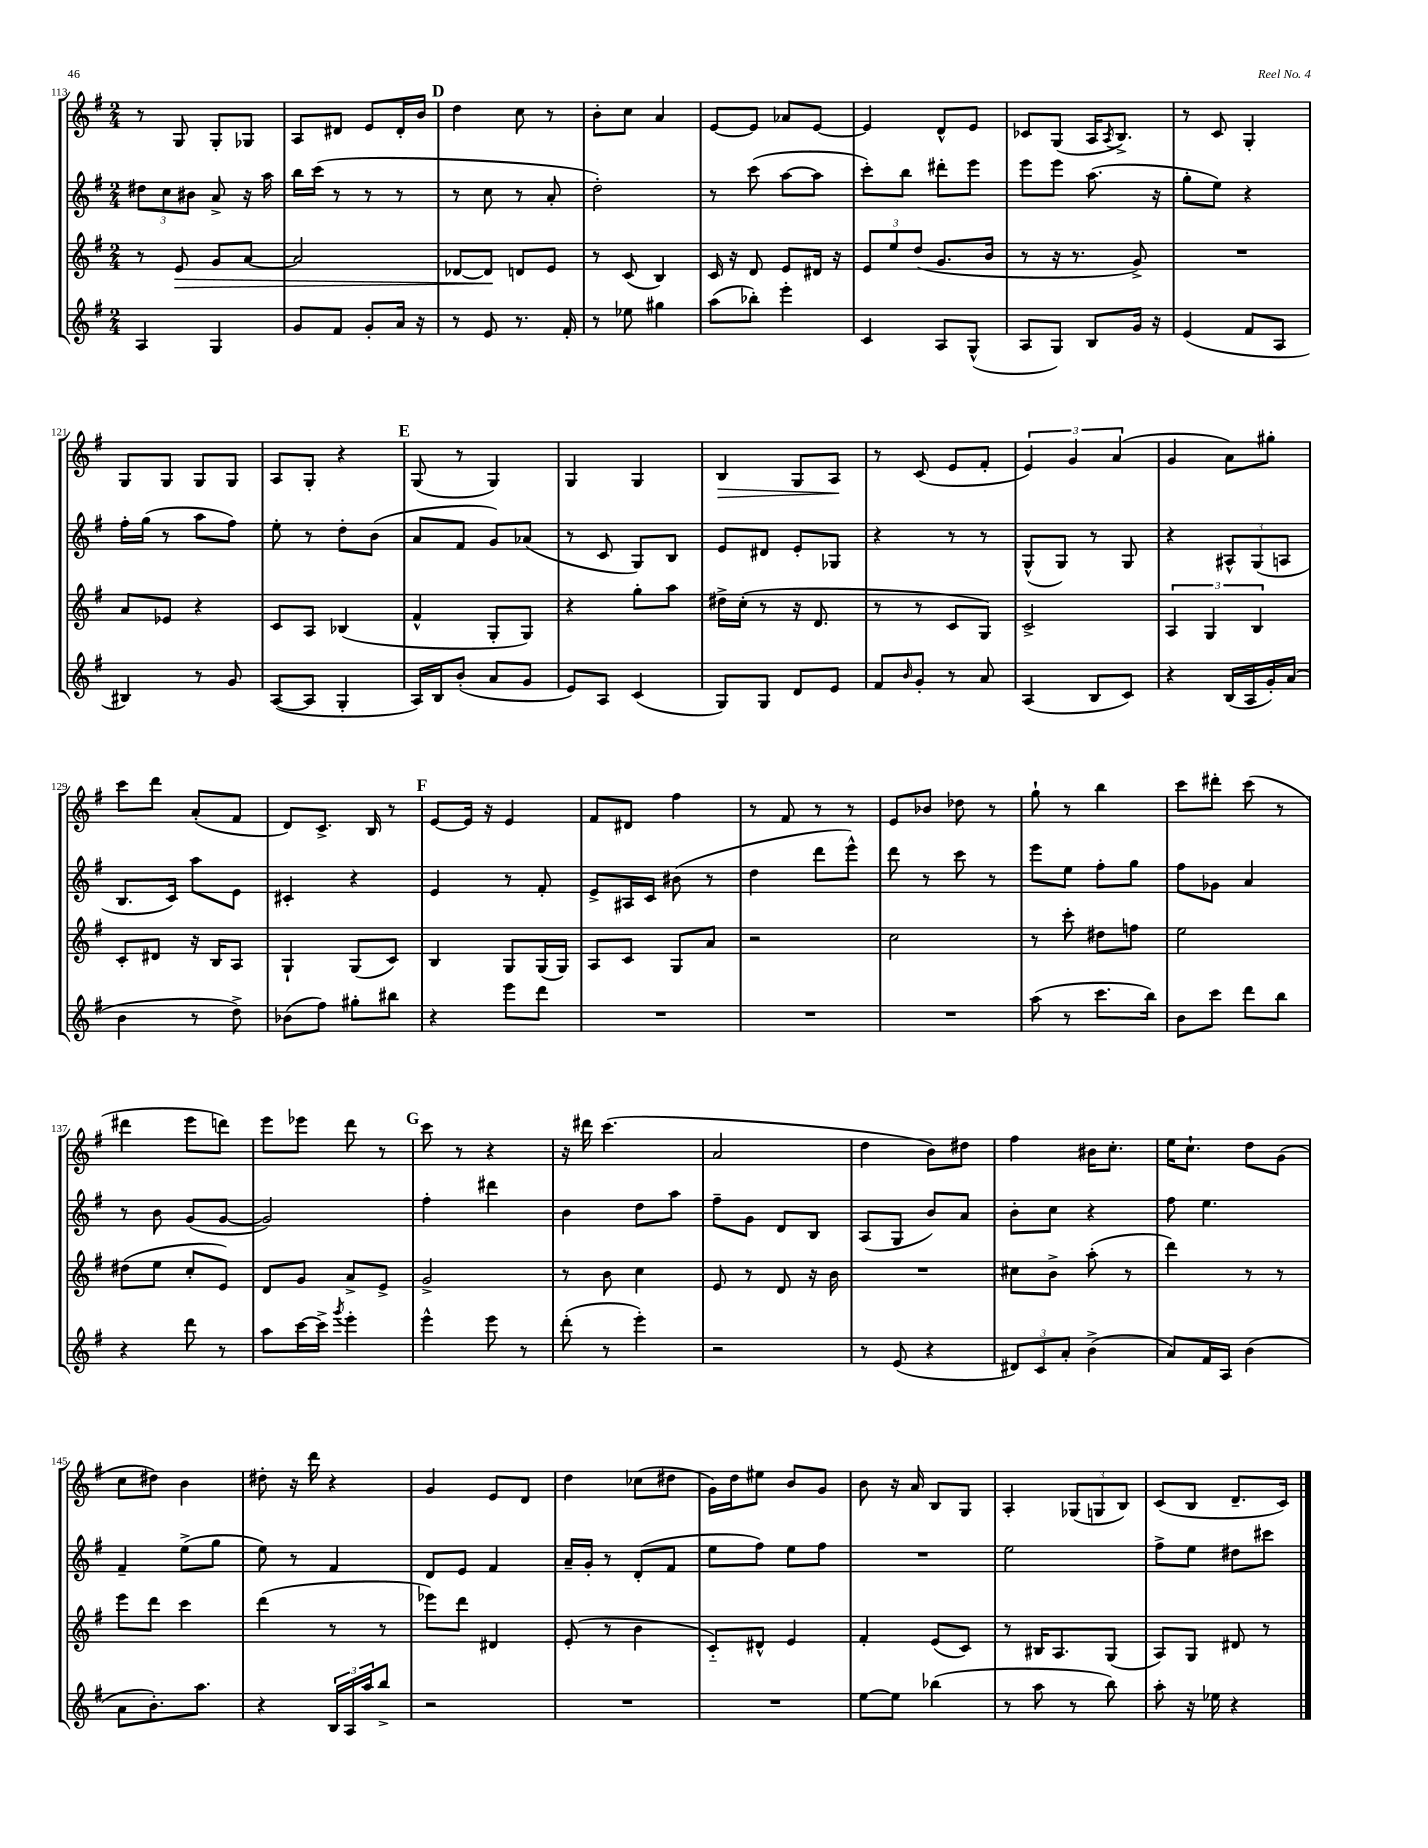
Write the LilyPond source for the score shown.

<<
\new StaffGroup <<
\new Staff = "s0" {
    \clef treble \key g \major \numericTimeSignature \time 2/4
    r8 g8 g8-. ges8 |
    a8 dis'8 e'8 dis'16-. b'16 |
    \mark \markup { \bold "D" } d''4 c''8 r8 |
    b'8-. c''8 a'4 |
    e'8~ e'8 aes'8 e'8~ |
    e'4 d'8-^ e'8 |
    ces'8 g8( a16 \acciaccatura { a8 } b8.->) |
    r8 c'8 g4-. |
    g8 g8 g8 g8 |
    a8 g8-. r4 |
    \mark \markup { \bold "E" } g8( r8 g4) |
    g4 g4 |
    b4\> g8 a8\! |
    r8 c'8( e'8 fis'8-. |
    \tuplet 3/2 { e'4) g'4 a'4( } |
    g'4 a'8) gis''8-. |
    c'''8 d'''8 a'8-.( fis'8 |
    d'8) c'8.-> b16 r8 |
    \mark \markup { \bold "F" } e'8~ e'16 r16 e'4 |
    fis'8 dis'8 fis''4 |
    r8 fis'8 r8 r8 |
    e'8 bes'8 des''8 r8 |
    g''8-! r8 b''4 |
    c'''8 dis'''8-. c'''8( r8 |
    dis'''4 e'''8 d'''8) |
    e'''8 ees'''8 d'''8 r8 |
    \mark \markup { \bold "G" } c'''8 r8 r4 |
    r16 dis'''16 c'''4.( |
    a'2 |
    d''4 b'8) dis''8 |
    fis''4 bis'16 c''8.-. |
    e''16 c''8.-! d''8 g'8( |
    c''8 dis''8) b'4 |
    dis''8-. r16 d'''16 r4 |
    g'4 e'8 d'8 |
    d''4 ces''8( dis''8 |
    g'16) d''16 eis''8 b'8 g'8 |
    b'8 r16 a'16 b8 g8 |
    a4-. \tuplet 3/2 { ges8( g8 b8) } |
    c'8( b8 d'8.-- c'16) \bar "|." |
}
\new Staff = "s1" {
    \clef treble \key g \major \numericTimeSignature \time 2/4
    \tuplet 3/2 { dis''8 c''8 bis'8 } a'8-> r16 a''16 |
    b''16 c'''16( r8 r8 r8 |
    \mark \markup { \bold "D" } r8 c''8 r8 a'8-. |
    d''2-.) |
    r8 c'''8( a''8~ a''8 |
    c'''8-.) b''8 dis'''8-. e'''8 |
    e'''8 e'''8 a''8.( r16 |
    g''8-. e''8) r4 |
    fis''16-. g''16( r8 a''8 fis''8) |
    e''8-. r8 d''8-. b'8( |
    \mark \markup { \bold "E" } a'8 fis'8 g'8) aes'8( |
    r8 c'8 g8) b8 |
    e'8 dis'8 e'8-. ges8 |
    r4 r8 r8 |
    g8-^( g8) r8 g8 |
    r4 \tuplet 3/2 { ais8-^ g8( a8 } |
    b8. c'16) a''8 e'8 |
    cis'4-. r4 |
    \mark \markup { \bold "F" } e'4 r8 fis'8-. |
    e'8-> ais16 c'16 bis'8( r8 |
    d''4 d'''8 e'''8-^) |
    d'''8 r8 c'''8 r8 |
    e'''8 e''8 fis''8-. g''8 |
    fis''8 ges'8 a'4 |
    r8 b'8 g'8( g'8~ |
    g'2) |
    \mark \markup { \bold "G" } fis''4-. dis'''4 |
    b'4 d''8 a''8 |
    fis''8-- g'8 d'8 b8 |
    a8( g8 b'8) a'8 |
    b'8-. c''8 r4 |
    fis''8 e''4. |
    fis'4-- e''8->( g''8 |
    e''8) r8 fis'4 |
    d'8 e'8 fis'4 |
    a'16-- g'16-. r8 d'8-.( fis'8 |
    e''8 fis''8) e''8 fis''8 |
    R2 |
    e''2 |
    fis''8-> e''8 dis''8 cis'''8 \bar "|." |
}
\new Staff = "s2" {
    \clef treble \key g \major \numericTimeSignature \time 2/4
    r8 e'8\> g'8 a'8~ |
    a'2 |
    \mark \markup { \bold "D" } des'8~ des'8\! d'8 e'8 |
    r8 c'8( b4) |
    c'16 r16 d'8 e'8 dis'16 r16 |
    \tuplet 3/2 { e'8 e''8 d''8( } g'8. b'16 |
    r8 r16 r8. g'8->) |
    R2 |
    a'8 ees'8 r4 |
    c'8 a8 bes4( |
    \mark \markup { \bold "E" } fis'4-^ g8-. g8) |
    r4 g''8-. a''8 |
    dis''16-> c''16-.( r8 r16 d'8. |
    r8 r8 c'8 g8) |
    c'2-> |
    \tuplet 3/2 { a4 g4 b4 } |
    c'8-. dis'8 r16 b16 a8 |
    g4-! g8( c'8) |
    \mark \markup { \bold "F" } b4 g8 g16( g16) |
    a8 c'8 g8 a'8 |
    r2 |
    c''2 |
    r8 c'''8-. dis''8 f''8 |
    e''2 |
    dis''8( e''8 c''8-. e'8) |
    d'8 g'8 a'8-> e'8-> |
    \mark \markup { \bold "G" } g'2-> |
    r8 b'8 c''4 |
    e'8 r8 d'8 r16 b'16 |
    R2 |
    cis''8 b'8-> a''8-.( r8 |
    d'''4) r8 r8 |
    e'''8 d'''8 c'''4 |
    d'''4( r8 r8 |
    ees'''8) d'''8 dis'4 |
    e'8-.( r8 b'4 |
    c'8-_) dis'8-^ e'4 |
    fis'4-. e'8( c'8) |
    r8 bis16 a8. g8( |
    a8) g8 dis'8 r8 \bar "|." |
}
\new Staff = "s3" {
    \clef treble \key g \major \numericTimeSignature \time 2/4
    a4 g4 |
    g'8 fis'8 g'8-. a'16 r16 |
    \mark \markup { \bold "D" } r8 e'8 r8. fis'16-. |
    r8 ees''8 gis''4 |
    a''8( bes''8-.) e'''4-. |
    c'4 a8 g8-^( |
    a8 g8) b8 g'16 r16 |
    e'4( fis'8 a8 |
    bis4) r8 g'8 |
    a8~( a8 g4-. |
    \mark \markup { \bold "E" } a16) b16 b'8-.( a'8 g'8 |
    e'8) a8 c'4( |
    g8) g8 d'8 e'8 |
    fis'8 \grace { b'16 } g'8-. r8 a'8 |
    a4( b8 c'8) |
    r4 b16( a16 g'16-.) a'16( |
    b'4 r8 d''8->) |
    bes'8( fis''8) gis''8-. bis''8 |
    \mark \markup { \bold "F" } r4 e'''8 d'''8 |
    R2 |
    R2 |
    R2 |
    a''8( r8 c'''8. b''16) |
    b'8 c'''8 d'''8 b''8 |
    r4 d'''8 r8 |
    a''8 c'''16~ c'''16-> \acciaccatura { g'''8 } e'''4-. |
    \mark \markup { \bold "G" } e'''4-^ e'''8 r8 |
    d'''8-.( r8 e'''4-.) |
    r2 |
    r8 e'8( r4 |
    \tuplet 3/2 { dis'8) c'8 a'8-. } b'4->( |
    a'8) fis'16 a16 b'4( |
    a'8 b'8.-.) a''8. |
    r4 \tuplet 3/2 { b16 a16 a''16 } b''8-> |
    r2 |
    R2 |
    R2 |
    e''8~ e''8 bes''4( |
    r8 a''8 r8 b''8) |
    a''8-. r16 ees''16 r4 \bar "|." |
}
>>
>>
\layout { \context { \Score currentBarNumber = #113 } }
